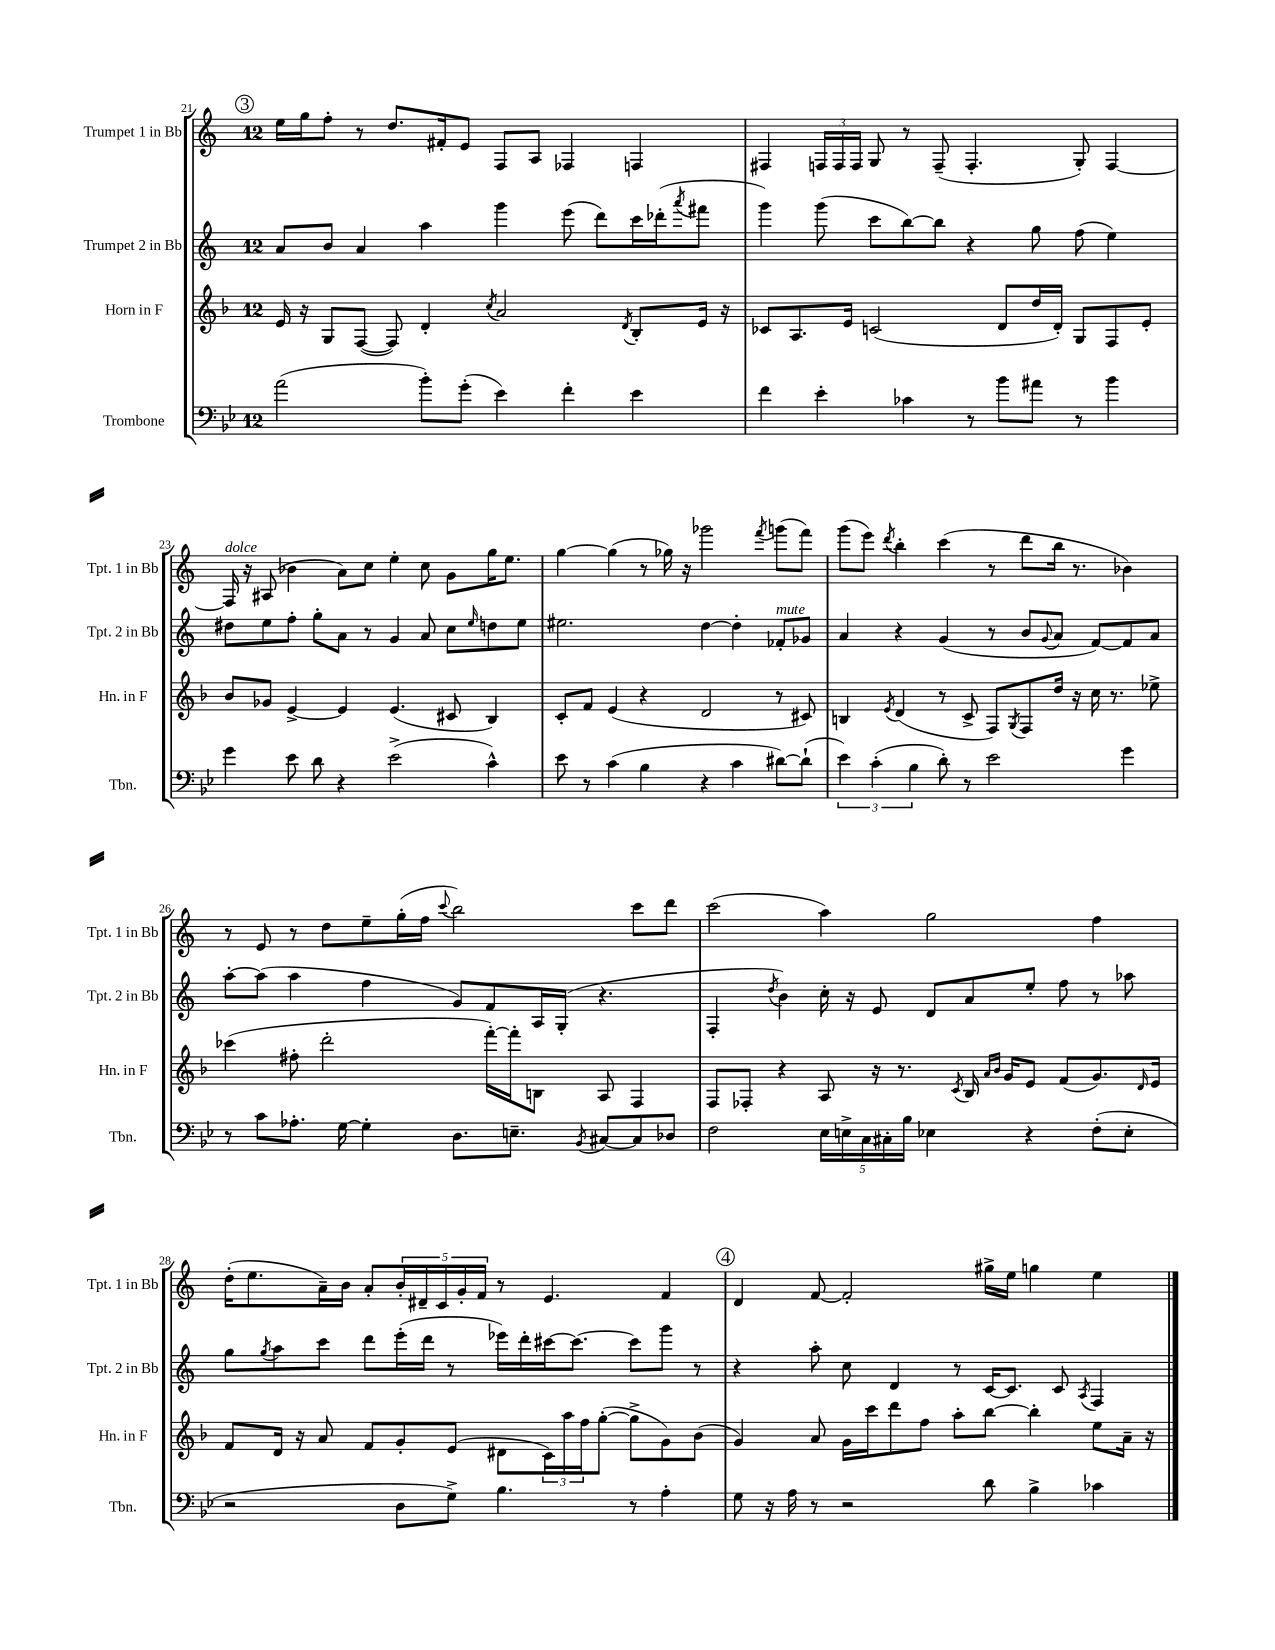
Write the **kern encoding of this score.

**kern	**kern	**kern	**kern
*staff4	*staff3	*staff2	*staff1
*clefF4	*clefG2	*clefG2	*clefG2
*k[b-e-]	*k[b-]	*k[]	*k[]
*M12/8	*M12/8	*M12/8	*M12/8
(2a	16e	8a	16ee
.	16r	.	16gg
.	8G	8b	8ff'
.	([8F	4a	8r
.	8F])	.	8.dd
8b-')	4d'	4aa	.
.	.	.	16f#'
(8g'	.	.	8e
.	8qcc	.	.
4e-)	2a	4ggg	8F
.	.	.	8A
4f'	.	(8eee	4F-
.	.	8ddd)	.
.	8qd	.	.
4e-	8B-'	16ccc	4F
.	.	(16ddd-'	.
.	.	8qaaa	.
.	16e	8fff#	.
.	16r	.	.
=	=	=	=
4f	8c-	4ggg)	4F#
.	8.A	.	.
4e-'	.	(8ggg	24F
.	.	.	24F
.	16e	.	.
.	.	.	24F
.	(2c	8ccc	8G
4c-	.	[8bb)	8r
.	.	8bb]	(8F~
8r	.	4r	4.F'
8b-	8d	.	.
8a#	16dd	8gg	.
.	16d')	.	.
8r	8G	(8ff	8G')
4b-	8F	4ee)	[4F
.	8e'	.	.
=	=	=	=
4g	8b-	8dd#	16F]
.	.	.	16r
.	8g-	8ee	(8A#
8e-	[4e^	8ff'	4b-
8d	.	8gg'	.
4r	4e]	8a	8a)
.	.	8r	8cc
(2e-^	(4.e	4g	4ee'
.	.	8a	8cc
.	8c#	8cc	8g
.	.	16qqee	.
4c^^)	4B-)	8dd	16gg
.	.	.	8.ee
.	.	8ee	.
=	=	=	=
8e-	8c'	2.ee#	[4gg
8r	8f	.	.
(4c	(4e	.	(4gg]
4B-	4r	.	8r
.	.	.	16gg-)
.	.	.	16r
4r	2d	[4dd	2ggg-
4c	.	4dd']	.
.	.	.	8qfff
[8d#)	8r	8f-'	(8ggg
(8d#`]	8c#)	8g-	8fff)
=	=	=	=
6e-)	4B	4a	(8ggg
.	.	.	8eee)
(6c'	.	.	.
.	8qe	.	8qddd
.	(4d	4r	4bb'
6B-	.	.	.
8d')	8r	(4g	(4ccc
8r	8c^	.	.
2e-	8F)	8r	8r
.	8qG	.	.
.	8F	8b	8ddd
.	.	8qqg	.
.	16dd	8a	16bb
.	16r	.	8.r
.	16cc	[8f)	.
.	8.r	.	.
4g	.	8f]	4b-)
.	8ee-^	8a	.
=	=	=	=
8r	(4ccc-	[8aa'	8r
8c	.	(8aa]	8e
8.A-'	8ff#'	4aa	8r
.	2ddd'	.	8dd
[16G	.	.	.
4G']	.	4ff	8ee~
.	.	.	(16gg'
.	.	.	16ff
.	.	.	8qqccc
8.D	.	8g)	2bb)
.	[16fff')	8f	.
8.E~	16fff']	.	.
.	8B	16A	.
.	.	(16G'	.
8qBB-	.	.	.
[8C#	8A	4.r	.
8C#]	4F	.	8ccc
8D-	.	.	8ddd
=	=	=	=
2F	8F	4F'	(2ccc
.	8F-'	.	.
.	.	8qdd	.
.	4r	4b)	.
20E-	8A	16cc'	4aa)
20E^	.	.	.
.	.	16r	.
20C	.	.	.
.	16r	8e	.
20C#'	.	.	.
.	8.r	.	.
20B-	.	.	.
4E-	.	8d	2gg
.	8qc	.	.
.	16B-	8a	.
.	16qqa	.	.
.	16qqb-	.	.
.	16g	.	.
4r	8e	8ee'	.
.	(8f	8ff	.
(8F'	8.g)	8r	4ff
8E-'	.	8aa-	.
.	16qqd	.	.
.	16e	.	.
=	=	=	=
2r	8f	8gg	(16dd'
.	.	.	8.ee
.	.	8qgg	.
.	16d	8aa	.
.	16r	.	.
.	8a	8ccc	16a~)
.	.	.	16b
.	8f	8ddd	8a'
8D	8g'	(16eee'	20b'
.	.	.	20d#~
.	.	16ddd	.
.	.	.	20c
8G^)	(8e	8r	.
.	.	.	20g'
.	.	.	20f
4.B-	8d#	16eee-)	8r
.	.	16ddd'	.
.	24c)	[16ccc#	4.e
.	24aa	.	.
.	.	8.ccc#_	.
.	24ff	.	.
.	([8gg'	.	.
8r	8gg^]	8ccc#]	.
4A'	8g)	8ggg	4f
.	(8b-	8r	.
=	=	=	=
8G	4g)	4r	4d
16r	.	.	.
16A	.	.	.
8r	8a	8aa'	[8f
2r	16g	8cc	2f']
.	16ccc	.	.
.	8ddd	4d	.
.	8ff	.	.
.	8aa'	8r	.
8d	[8bb-	[16c	16gg#^
.	.	8.c]	16ee
4B-^	4bb-']	.	4gg
.	.	8c	.
.	.	8qA	.
4c-	8ee	4F	4ee
.	16a~	.	.
.	16r	.	.
==	==	==	==
*-	*-	*-	*-
